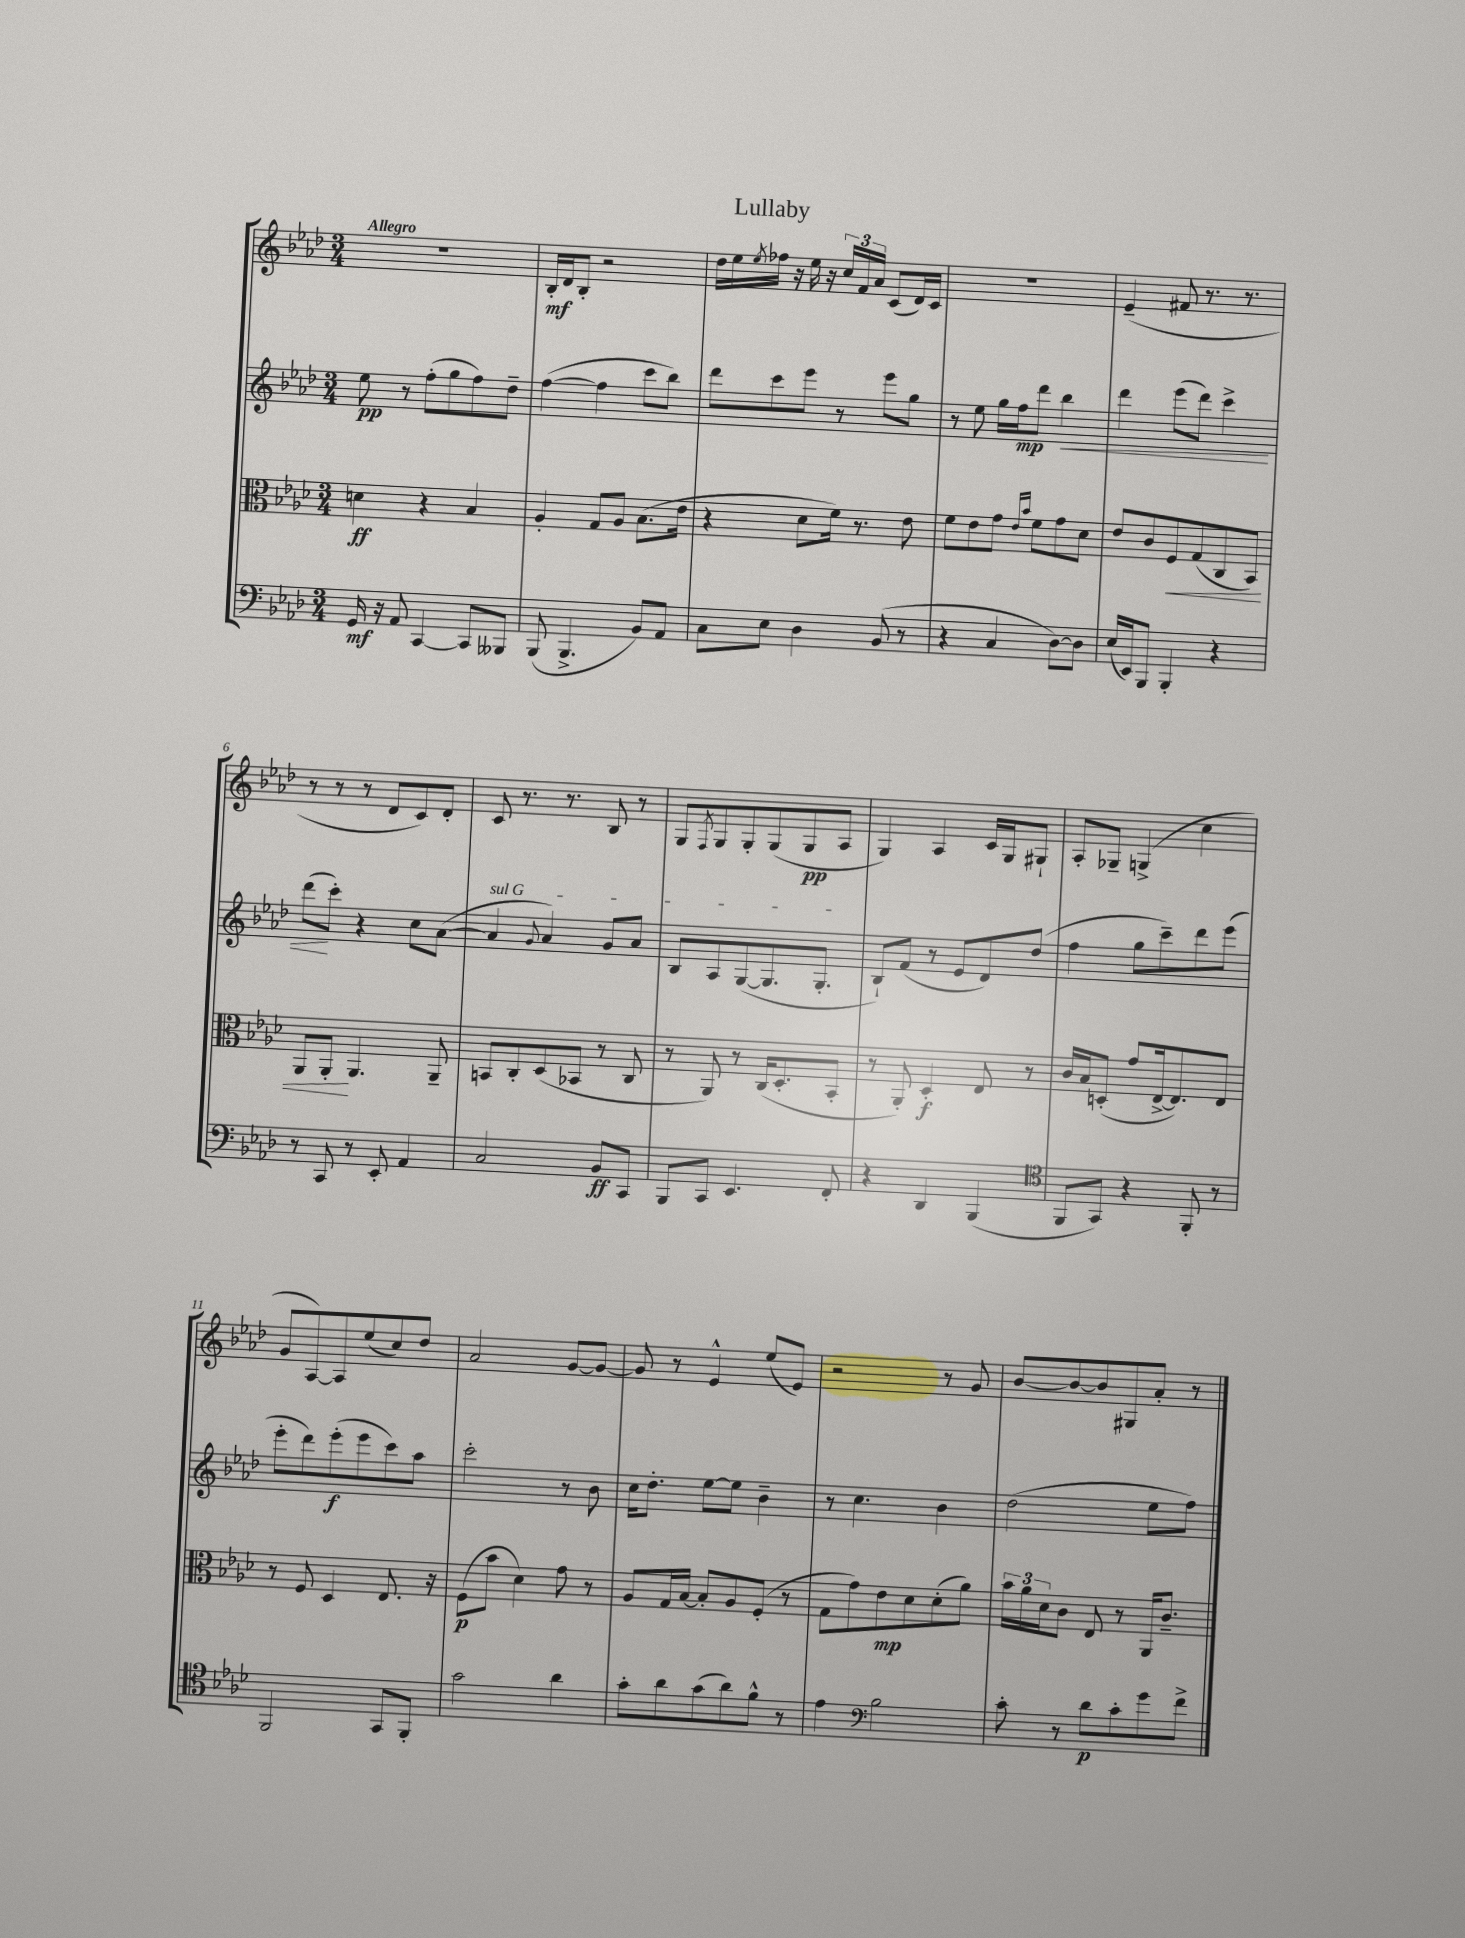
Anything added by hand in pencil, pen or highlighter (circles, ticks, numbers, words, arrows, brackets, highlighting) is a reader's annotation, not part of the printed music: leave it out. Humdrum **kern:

**kern	**kern	**kern	**kern
*staff4	*staff3	*staff2	*staff1
*clefF4	*clefC3	*clefG2	*clefG2
*k[b-e-a-d-]	*k[b-e-a-d-]	*k[b-e-a-d-]	*k[b-e-a-d-]
*M3/4	*M3/4	*M3/4	*M3/4
16GG/	4d\	8ee-\	2.r
16r	.	.	.
8AA-/	.	8r	.
[4CC/	4r	(8ff'\L	.
.	.	8gg\	.
8CC/]L	4B-/	8ff\)	.
8BBB--/J	.	8dd-~\J	.
=	=	=	=
(8BBB-/	4A-'/	([4ff\	16B-'/LL
.	.	.	16d-/J
4.BBB-^/	.	.	8B-'/J
.	8G/L	4ff\]	2r
.	8A-/J	.	.
8BB-/L)	(8.B-\L	8ccc\L	.
8AA-/J	.	8bb-\J)	.
.	16e-\Jk	.	.
=	=	=	=
8C\L	4r	8ddd-\L	16dd-\LL
.	.	.	16ee-\
.	.	.	8qee-/
8E-\J	.	8ccc\	16ff-\JJ
.	.	.	16r
4D-\	8d-\L	8eee-\J	16ee-\
.	.	.	16r
.	16f\Jk)	8r	24cc/LL
.	.	.	24f/
.	8.r	.	.
.	.	.	24a-/JJ
(8BB-/	.	8eee-\L	(8c/L
8r	8e-\	8gg\J	16d-/L)
.	.	.	16c/JJ
=	=	=	=
4r	8f\L	8r	2.r
.	8e-\	8ee-\	.
4C/	8g\J	16gg\LL	.
.	.	16ff\J	.
.	16qqe-/LL	.	.
.	16qqb-/JJ	.	.
.	8f\L	8ddd-\J	.
[8D-\L)	8g\	4bb-\	.
8D-\]J	8d-\J	.	.
=	=	=	=
(16E-/LL	8e-/L	4ddd-\	(4e-~/
16EE-/J)	.	.	.
8BBB-/J	8c/	.	.
4BBB-'/	8F/	(8eee-\L	8f#/
.	(8G/	8ddd-\J)	8.r
4r	8C/	4ccc^\	.
.	.	.	8.r
.	8BB-/J)	.	.
=	=	=	=
8r	8AA-/L	(8ddd-\L	8r
8CC/	8AA-'/J	8ccc'\J)	8r
8r	4.AA-/	4r	8r
8EE-'/	.	.	8d-/L
4AA-/	.	8cc\L	8c/)
.	8AA-~/	([8a-\J	8d-'/J
=	=	=	=
2C/	8BB/L	4a-/]	8c/
.	8C'/	.	8.r
.	.	8qqg/	.
.	(8D-/	4a-/)	.
.	.	.	8.r
.	8BB-/J	.	.
8BB-/L	8r	8g/L	8B-/
8CC/J	8C/	8a-/J	8r
=	=	=	=
8BBB-/L	8r	8B-/L	8G/L
.	.	.	8qF/
8CC/J	8AA-/)	8A-/	8G/
4.EE-/	8r	([8G/	8G'/
.	(16C/LK	8.G/]	(8G/
.	8.D-'/	.	.
.	.	.	8G/
.	.	8.G'/J	.
8FF'/	8BB-'/J	.	8A-/J
=	=	=	=
4r	8r	8B-`/L)	4G/)
.	8AA-'/)	(8f/J	.
4DD-/	4D-'/	8r	4A-/
.	.	8e-/L	.
(4BBB-/	8E-/	8d-/)	16c/LL
.	.	.	16G/J
.	8r	(8dd-/J	8G#`/J
=	=	=	=
*clefC4	*	*	*
8FF/L	16c/LL	4ff\	8A-'/L
.	16B-/J	.	.
8GG/J)	(8D'/J	.	8G-~/J
4r	8g/L	8gg\L	(4G^/
.	[16E-^/k	8ccc~\)	.
.	8.E-/])	.	.
8FF'/	.	8ddd-\	4cc\
8r	8E-/J	(8eee-\J	.
=	=	=	=
2FF/	8r	8eee-'\L	8g/L
.	8F/	8ddd-\)	[8A-/)
.	4D-/	(8eee-'\	8A-/]
.	.	8eee-\	(8ee-/
8GG/L	8.E-/	8ccc\)	8cc/)
8FF'/J	.	8aa-\J	8dd-/J
.	16r	.	.
=	=	=	=
2g\	(8F\L	2ccc'\	2a-/
.	8b-\J	.	.
.	4d-\)	.	.
4a-\	8g\	8r	[8g/L
.	8r	8b-\	8g/_J
=	=	=	=
8g'\L	8A-/L	16cc\LK	8g/]
.	.	8.dd-'\J	.
8a-\	16G/L	.	8r
.	[16B-/JJ	.	.
(8g\	8B-'/]L	[8ee-\L	4e-^^/
8a-\)	8A-/	8ee-\]J	.
8f^^\J	(8F'/J	4b-~\	(8ee-/L
8r	8r	.	8e-/J)
=	=	=	=
4e-\	8G\L	8r	2r
.	8g\)	4.cc\	.
*clefF4	*	*	*
2B-\	8e-\	.	.
.	8d-\	.	.
.	(8d-'\	4b-\	8r
.	8a-\J)	.	8g/
=	=	=	=
8c'\	24b-\LL	(2dd-\	[8b-/L
.	24a-\	.	.
.	24d-\J	.	.
8r	8c\J	.	8b-/_
8d-\L	8E-/	.	8b-/]
8c'\	8r	.	8G#/
8g\	16AA-/LK	8ee-\L	8a-'/J
.	8.c~/J	.	.
8f^\J	.	8ff\J)	8r
==	==	==	==
*-	*-	*-	*-
